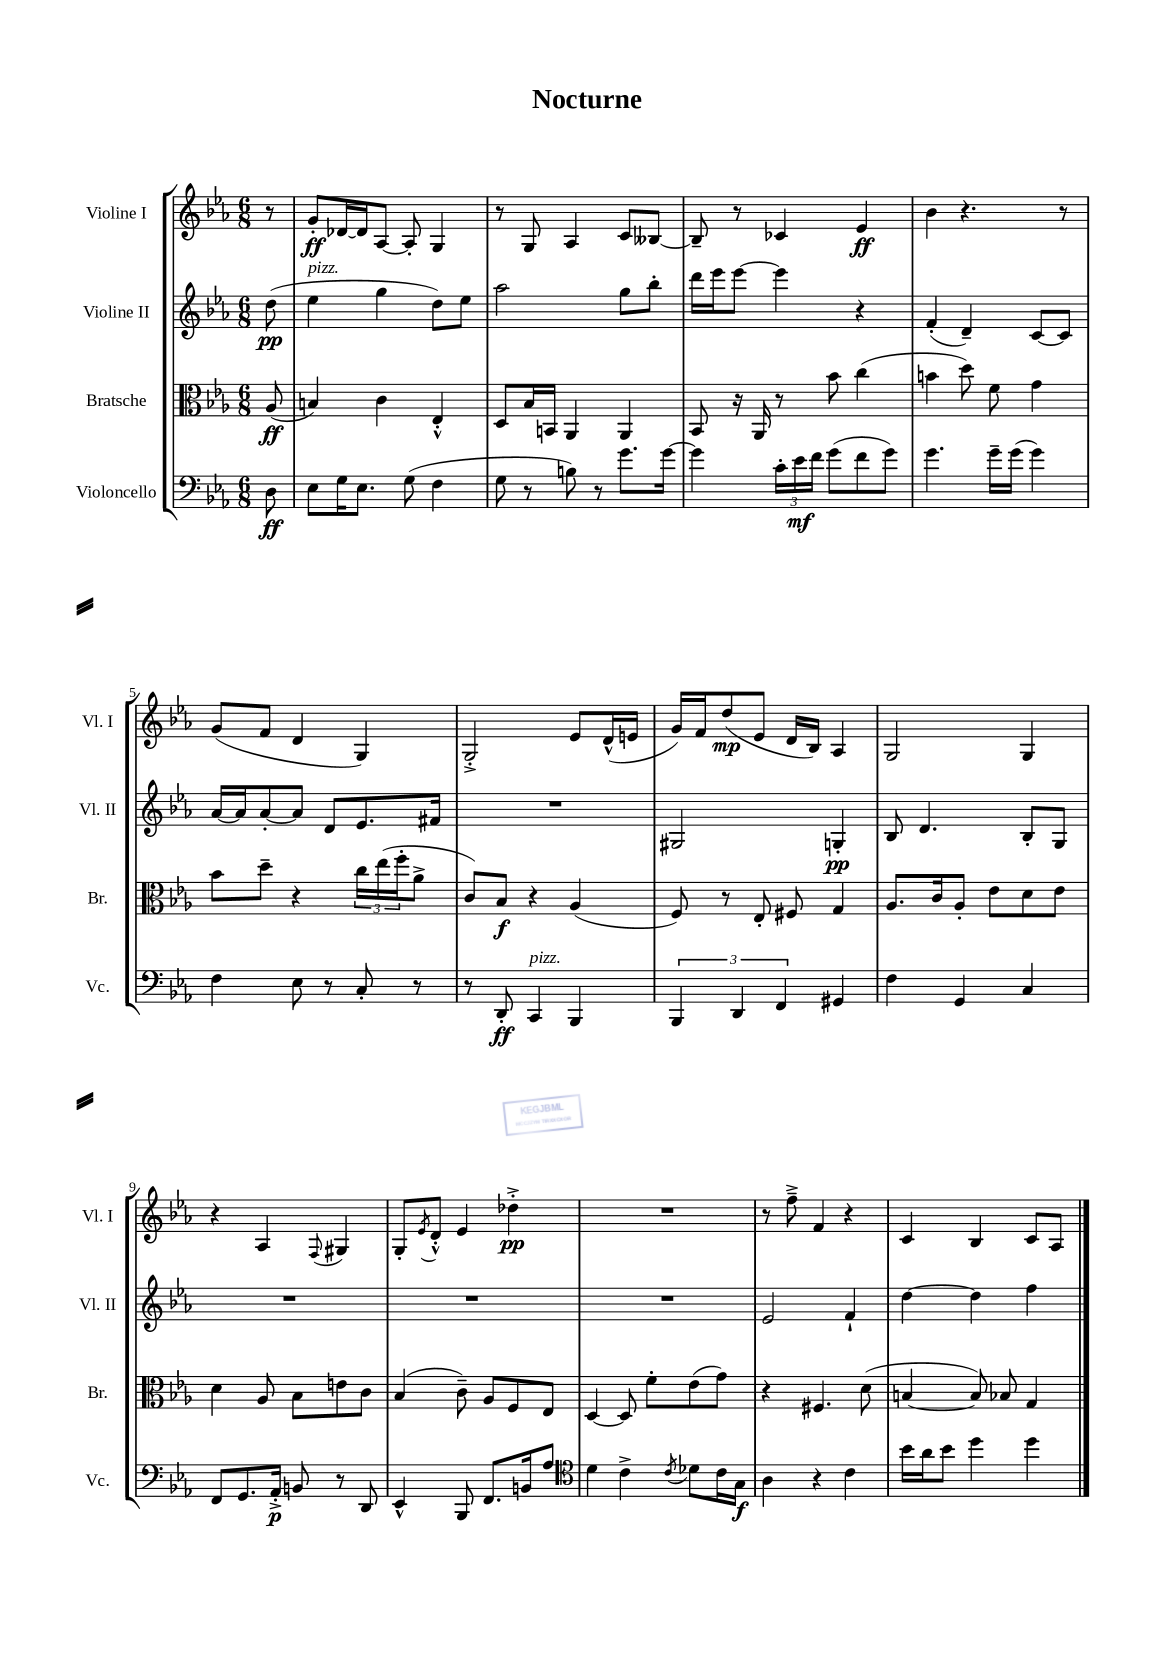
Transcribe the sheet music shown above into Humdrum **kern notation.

**kern	**dynam	**kern	**dynam	**kern	**dynam	**kern	**dynam
*part4	*part4	*part3	*part3	*part2	*part2	*part1	*part1
*staff4	*staff4	*staff3	*staff3	*staff2	*staff2	*staff1	*staff1
*I"Violoncello	*	*I"Bratsche	*	*I"Violine II	*	*I"Violine I	*
*I'Vc.	*	*I'Br.	*	*I'Vl. II	*	*I'Vl. I	*
*clefF4	*	*clefC3	*	*clefG2	*	*clefG2	*
*k[b-e-a-]	*	*k[b-e-a-]	*	*k[b-e-a-]	*	*k[b-e-a-]	*
*M6/8	*	*M6/8	*	*M6/8	*	*M6/8	*
=	=	=	=	=	=	=	=
8D\	ff	(8A-/	ff	(8dd\	pp	8r	.
=1	=1	=1	=1	=1	=1	=1	=1
!	!	!	!	!LO:TX:a:i:t=pizz.	!	!	!
8E-\L	.	4Bn/)	.	4ee-\	.	8g'/L	ff
16G\K	.	.	.	.	.	[16d-X/L	.
8.E-\J	.	.	.	.	.	16d-/J]	.
.	.	4c\	.	4gg\	.	[8A-/J	.
(8G\	.	.	.	.	.	8A-'/]	.
4F\	.	4E-'^^/	.	8dd\L)	.	4G/	.
.	.	.	.	8ee-\J	.	.	.
=2	=2	=2	=2	=2	=2	=2	=2
8G\	.	8D/L	.	2aa-\	.	8r	.
8r	.	16B-/L	.	.	.	8G/	.
.	.	16BBn/JJ	.	.	.	.	.
8Bn\)	.	4AA-/	.	.	.	4A-/	.
8r	.	.	.	.	.	.	.
8.g\L	.	4AA-/	.	8gg\L	.	8c/L	.
.	.	.	.	8bb-'\J	.	[8B--X/J	.
[16g\Jk	.	.	.	.	.	.	.
=3	=3	=3	=3	=3	=3	=3	=3
4g\]	.	8BB-/	.	16ddd\LL	.	8B--~/]	.
.	.	.	.	16eee-\J	.	.	.
.	.	16r	.	[8eee-\J	.	8r	.
.	.	16AA-/	.	.	.	.	.
24c'\LL	.	8r	.	4eee-\]	.	4c-X/	.
24e-\	mf	.	.	.	.	.	.
24f\JJ	.	.	.	.	.	.	.
(8g\L	.	8b-\	.	.	.	.	.
8f\	.	(4cc\	.	4r	.	4e-/	ff
8g\J)	.	.	.	.	.	.	.
=4	=4	=4	=4	=4	=4	=4	=4
4.g\	.	4bn\	.	(4f'/	.	4b-\	.
.	.	8dd\)	.	4d~/)	.	4.r	.
16g~\LL	.	8f\	.	.	.	.	.
(16g\JJ	.	.	.	.	.	.	.
4g\)	.	4g\	.	[8c/L	.	.	.
.	.	.	.	8c/J]	.	8r	.
!!LO:LB:g=z
=5	=5	=5	=5	=5	=5	=5	=5
4F\	.	8b-\L	.	[16a-/LL	.	(8g/L	.
.	.	.	.	16a-/J]	.	.	.
.	.	8dd~\J	.	[8a-'/	.	8f/J	.
8E-\	.	4r	.	8a-/J]	.	4d/	.
8r	.	.	.	8d/L	.	.	.
8C'/	.	24cc\LL	.	8.e-/	.	4G/)	.
.	.	(24ee-\	.	.	.	.	.
.	.	24ff'\J	.	.	.	.	.
8r	.	8a-^\J	.	.	.	.	.
.	.	.	.	16f#X/Jk	.	.	.
=6	=6	=6	=6	=6	=6	=6	=6
8r	.	8c/L)	.	2.r	.	2G'^/	.
8DD'/	ff	8B-/J	f	.	.	.	.
!LO:TX:a:i:t=pizz.	!	!	!	!	!	!	!
4CC/	.	4r	.	.	.	.	.
4BBB-/	.	(4A-/	.	.	.	8e-/L	.
.	.	.	.	.	.	(16d^^/L	.
.	.	.	.	.	.	16en/JJ	.
=7	=7	=7	=7	=7	=7	=7	=7
6BBB-/	.	8F/)	.	2G#X/	.	16g/LL)	.
.	.	.	.	.	.	16f/J	.
.	.	8r	.	.	.	(8dd/	mp
6DD/	.	.	.	.	.	.	.
.	.	8E-'/	.	.	.	8e-/J	.
6FF/	.	.	.	.	.	.	.
.	.	8F#X/	.	.	.	16d/LL	.
.	.	.	.	.	.	16B-/JJ)	.
4GG#X/	.	4G/	.	4Gn'/	pp	4A-/	.
=8	=8	=8	=8	=8	=8	=8	=8
4F\	.	8.A-/L	.	8B-/	.	2G/	.
.	.	.	.	4.d/	.	.	.
.	.	16c/k	.	.	.	.	.
4GG/	.	8A-'/J	.	.	.	.	.
.	.	8e-\L	.	.	.	.	.
4C/	.	8d\	.	8B-'/L	.	4G/	.
.	.	8e-\J	.	8G/J	.	.	.
!!LO:LB:g=z
=9	=9	=9	=9	=9	=9	=9	=9
8FF/L	.	4d\	.	2.r	.	4r	.
8.GG/	.	.	.	.	.	.	.
.	.	8A-/	.	.	.	4A-/	.
16AA-'^/Jk	p	.	.	.	.	.	.
8BBn/	.	8B-\L	.	.	.	.	.
.	.	.	.	.	.	8qqF/	.
8r	.	8en\	.	.	.	4G#X/	.
8DD/	.	8c\J	.	.	.	.	.
=10	=10	=10	=10	=10	=10	=10	=10
4EE-^^/	.	(4B-/	.	2.r	.	8G'/L	.
.	.	.	.	.	.	8qe-/	.
.	.	.	.	.	.	8d'^^/J	.
8BBB-/	.	8c~\)	.	.	.	4e-/	.
8.FF/L	.	8A-/L	.	.	.	.	.
.	.	8F/	.	.	.	4dd-X'^\	pp
16BBn/k	.	.	.	.	.	.	.
8A-/J	.	8E-/J	.	.	.	.	.
=11	=11	=11	=11	=11	=11	=11	=11
*clefC4	*	*	*	*	*	*	*
4d\	.	[4D/	.	2.r	.	2.r	.
4c^\	.	8D/]	.	.	.	.	.
.	.	8f'\L	.	.	.	.	.
8qc/	.	.	.	.	.	.	.
8d-X\L	.	(8e-\	.	.	.	.	.
16c\L	.	8g\J)	.	.	.	.	.
16G\JJ	f	.	.	.	.	.	.
=12	=12	=12	=12	=12	=12	=12	=12
4A-\	.	4r	.	2e-/	.	8r	.
.	.	.	.	.	.	8ff~^\	.
4r	.	4.F#X/	.	.	.	4f/	.
4c\	.	.	.	4f`/	.	4r	.
.	.	(8d\	.	.	.	.	.
=13	=13	=13	=13	=13	=13	=13	=13
16b-\LL	.	[4Bn/	.	[4dd\	.	4c/	.
16a-\J	.	.	.	.	.	.	.
8b-\J	.	.	.	.	.	.	.
4dd\	.	8B/])	.	4dd\]	.	4B-/	.
.	.	8B-X/	.	.	.	.	.
4dd\	.	4G/	.	4ff\	.	8c/L	.
.	.	.	.	.	.	8A-/J	.
==	==	==	==	==	==	==	==
*-	*-	*-	*-	*-	*-	*-	*-
